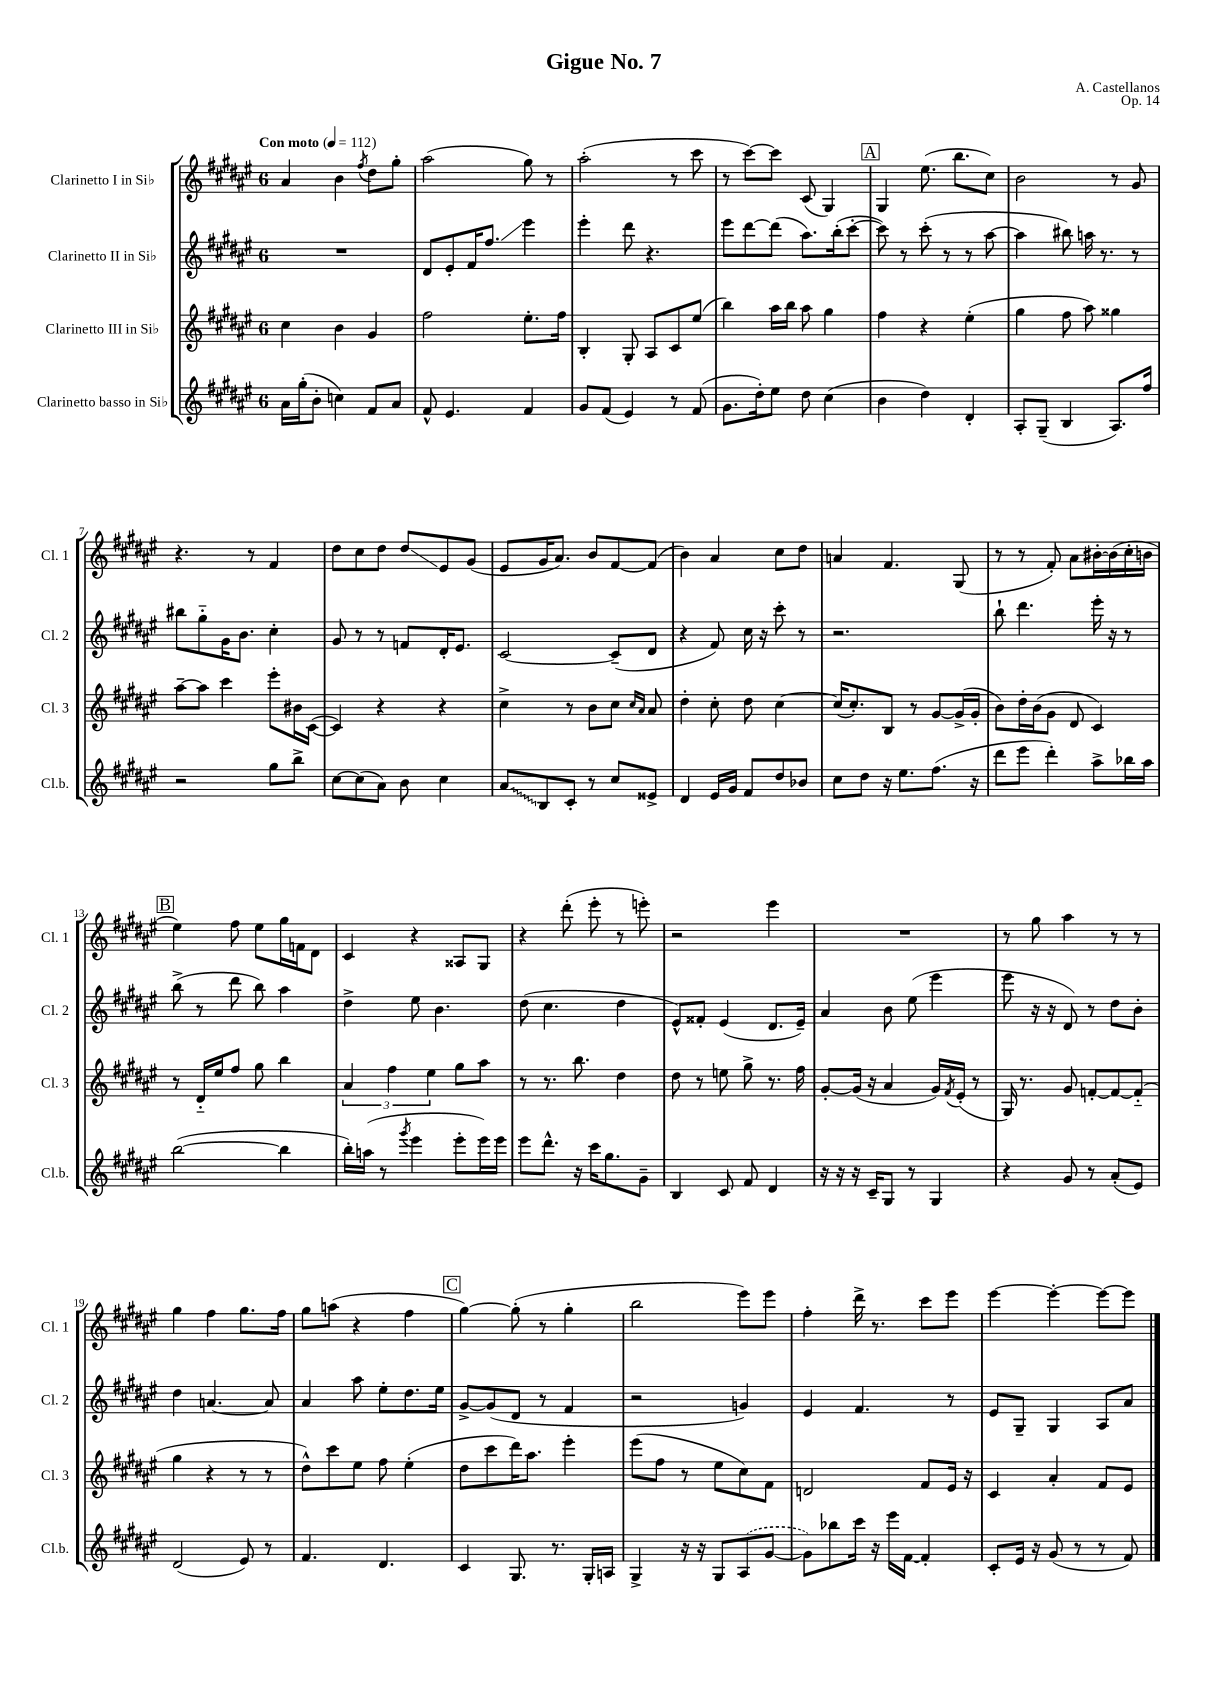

**kern	**kern	**kern	**kern
*staff4	*staff3	*staff2	*staff1
*clefG2	*clefG2	*clefG2	*clefG2
*k[f#c#g#d#a#e#]	*k[f#c#g#d#a#e#]	*k[f#c#g#d#a#e#]	*k[f#c#g#d#a#e#]
*M6/8	*M6/8	*M6/8	*M6/8
*MM112	*MM112	*MM112	*MM112
16a#	4cc#	2.r	4a#
(16gg#'	.	.	.
8b'	.	.	.
4cc)	4b	.	4b
.	.	.	8qff#
8f#	4g#	.	8dd#
8a#	.	.	8gg#'
=	=	=	=
8f#^^	2ff#	8d#	(2aa#
4.e#	.	8e#'	.
.	.	16f#	.
.	.	8.ff#	.
4f#	8.ee#'	4eee#	8gg#)
.	.	.	8r
.	16ff#	.	.
=	=	=	=
8g#	4B'	4eee#'	(2aa#'
(8f#	.	.	.
4e#)	8G#'	8ddd#	.
.	8A#	4.r	.
8r	8c#	.	8r
(8f#	(8ee#	.	8ccc#
=	=	=	=
8.g#	4bb)	8eee#	8r
.	.	[8ddd#	[8ccc#)
16dd#')	.	.	.
8ee#	16aa#	(8ddd#]	8ccc#]
.	16bb	.	.
8dd#	8aa#	8.aa#)	(8c#
(4cc#	4gg#	.	4G#)
.	.	(16bb'	.
.	.	[8ccc#'	.
=	=	=	=
4b	4ff#	8ccc#])	4G#
.	.	8r	.
4dd#)	4r	(8ccc#'	(8.ee#
.	.	8r	.
.	.	.	8.bb
4d#'	(4ee#'	8r	.
.	.	[8aa#	8cc#)
=	=	=	=
8A#'	4gg#	4aa#]	2b
(8G#~	.	.	.
4B	8ff#	8bb#)	.
.	8aa#)	16aa	.
.	.	8.r	.
8.A#)	4gg##	.	8r
.	.	8r	8g#
16ff#	.	.	.
=	=	=	=
2r	[8aa#~	8bb#	4.r
.	8aa#]	8gg#'~	.
.	4ccc#	16g#	.
.	.	8.b	.
.	.	.	8r
8gg#	8eee#'	4cc#'	4f#
8bb^	16b#	.	.
.	([16c#	.	.
=	=	=	=
[8cc#	4c#])	8g#	8dd#
(8cc#]	.	8r	8cc#
8a#)	4r	8r	8dd#
8b	.	8f	8dd#
4cc#	4r	16d#'	8e#
.	.	8.e#	.
.	.	.	(8g#
=	=	=	=
8a#	4cc#^	[2c#	8e#
8B	.	.	16g#
.	.	.	8.a#)
8c#'	8r	.	.
8r	8b	.	8b
8cc#	8cc#	(8c#~]	[8f#
.	16qqcc#	.	.
.	16qqa#	.	.
8e##^	8a#	8d#	(8f#]
=	=	=	=
4d#	4dd#'	4r	4b)
16e#	8cc#'	8f#)	4a#
16g#	.	.	.
8f#	8dd#	16cc#	.
.	.	16r	.
8dd#	[4cc#	8ccc#'	8cc#
8b-	.	8r	8dd#
=	=	=	=
8cc#	(16cc#]	2.r	4a
.	8.cc#')	.	.
8dd#	.	.	.
16r	8B	.	4.f#
8.ee#	.	.	.
.	8r	.	.
(8.ff#	[8g#	.	.
.	(16g#^]	.	(8G#
16r	16g#'	.	.
=	=	=	=
8ddd#	8b)	8bb`	8r
8eee#	16dd#'	4.ddd#	8r
.	(16b	.	.
4ddd#')	8g#	.	8f#')
.	8d#	.	8a#
8aa#^	4c#)	16eee#'	[16b#'
.	.	16r	(16b#]
16bb-	.	8r	16cc#'
16aa#	.	.	16b
=	=	=	=
([2bb	8r	(8bb^	4ee#)
.	16d#'~	8r	.
.	16ee#	.	.
.	8ff#	8ddd#	8ff#
.	8gg#	8bb)	8ee#
4bb]	4bb	4aa#	16gg#
.	.	.	16f
.	.	.	8d#
=	=	=	=
16bb')	6a#	4dd#^	4c#
(16aa	.	.	.
8r	.	.	.
.	6ff#	.	.
8qggg#	.	.	.
4eee#	.	8ee#	4r
.	6ee#	.	.
.	.	4.b	.
8eee#'	8gg#	.	8A##
16eee#)	8aa#	.	8G#
16eee#	.	.	.
=	=	=	=
8eee#	8r	(8dd#	4r
8.ddd#^^	8.r	4.cc#	.
.	.	.	(8ddd#'
16r	8.bb	.	.
16ccc#	.	.	8eee#'
8.gg#	.	.	.
.	4dd#	4dd#	8r
8g#~	.	.	8eee')
=	=	=	=
4B	8dd#	8e#^^)	2r
.	8r	8f##'	.
8c#	8ee	(4e#	.
8f#	8gg#^	.	.
4d#	8.r	8.d#	4eee#
.	16ff#	16e#~)	.
=	=	=	=
16r	[8g#'	4a#	2.r
16r	.	.	.
16r	(16g#]	.	.
16c#~	16r	.	.
8G#	4a#	8b	.
8r	.	(8ee#	.
4G#	16g#)	4eee#	.
.	8qf#	.	.
.	(16e#'	.	.
.	8r	.	.
=	=	=	=
4r	16G#)	8eee#	8r
.	8.r	.	.
.	.	16r	8gg#
.	.	16r	.
8g#	8g#	8d#)	4aa#
8r	[8f'	8r	.
(8a#'	8f_	8dd#	8r
8e#)	(8f'~]	8b'	8r
=	=	=	=
(2d#	4gg#	4dd#	4gg#
.	4r	[4.a	4ff#
8e#)	8r	.	8.gg#
8r	8r	8a]	.
.	.	.	16ff#
=	=	=	=
4.f#	8dd#^^)	4a#	8gg#
.	8ccc#	.	(8aa
.	8ee#	8aa#	4r
4.d#	8ff#	8ee#'	.
.	(4ee#'	8.dd#	4ff#
.	.	16ee#	.
=	=	=	=
4c#	8dd#	[8g#^	[4gg#)
.	8ccc#	(8g#]	.
8.G#	16ddd#)	8d#	(8gg#']
.	8.aa#	.	.
.	.	8r	8r
8.r	.	.	.
.	4eee#'	4f#	4gg#'
16G#'	.	.	.
16A	.	.	.
=	=	=	=
4G#^	(8eee#	2r	2bb
.	8ff#	.	.
16r	8r	.	.
16r	.	.	.
8G#	8ee#	.	.
(8A#	8cc#)	4g)	8eee#)
[8g#	8f#	.	8eee#
=	=	=	=
8g#])	2d	4e#	4ff#'
8bb-	.	.	.
16ccc#	.	4.f#	16ddd#^
16r	.	.	8.r
16eee#	.	.	.
[16f#	.	.	.
4f#']	8f#	.	8ccc#
.	16e#	8r	8eee#
.	16r	.	.
=	=	=	=
8c#'	4c#	8e#	[4eee#
16e#	.	8G#~	.
16r	.	.	.
(8g#	4a#'	4G#	4eee#'_
8r	.	.	.
8r	8f#	8A#	8eee#_
8f#)	8e#	8a#	8eee#]
==	==	==	==
*-	*-	*-	*-
